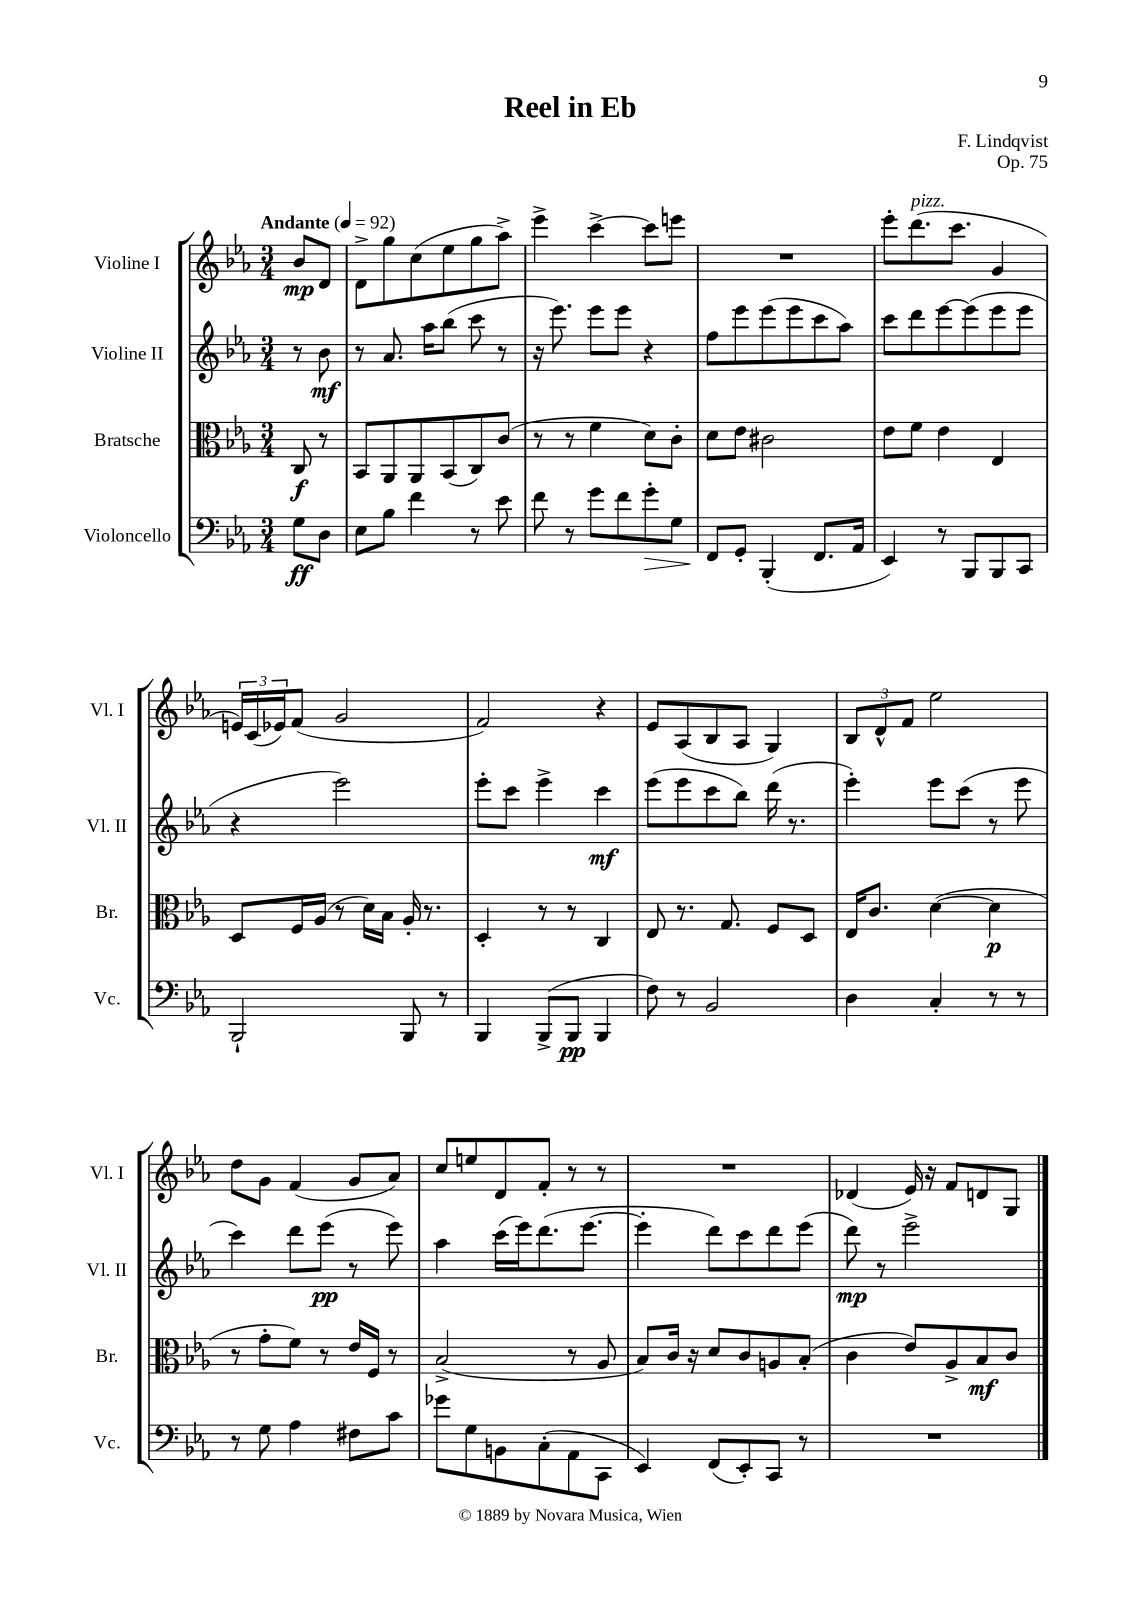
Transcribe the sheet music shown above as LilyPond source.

\header { title = "Reel in Eb" composer = "F. Lindqvist" opus = "Op. 75" }
<<
\new StaffGroup <<
\new Staff = "s0" \with { instrumentName = "Violine I" shortInstrumentName = "Vl. I" } {
    \clef treble \key ees \major \numericTimeSignature \time 3/4 \partial 4 \tempo "Andante" 4 = 92
    bes'8\mp d'8 |
    d'8-> g''8 c''8( ees''8 g''8 aes''8->) |
    ees'''4-> c'''4~-> c'''8 e'''8 |
    R2. |
    ees'''8-. d'''8.^\markup { \italic "pizz." }( c'''8. g'4 |
    \tuplet 3/2 { e'16) c'16( ees'16) } f'8( g'2 |
    f'2) r4 |
    ees'8 aes8( bes8 aes8 g4) |
    \tuplet 3/2 { bes8 d'8-^ f'8 } ees''2 |
    d''8 g'8 f'4( g'8 aes'8) |
    c''8 e''8 d'8 f'8-. r8 r8 |
    R2. |
    des'4( ees'16) r16 f'8 d'8 g8 \bar "|." |
}
\new Staff = "s1" \with { instrumentName = "Violine II" shortInstrumentName = "Vl. II" } {
    \clef treble \key ees \major \numericTimeSignature \time 3/4 \partial 4
    r8 bes'8\mf |
    r8 aes'8. aes''16 bes''8( c'''8 r8 |
    r16 ees'''8.) ees'''8 ees'''8 r4 |
    f''8 ees'''8 ees'''8( ees'''8 c'''8 aes''8) |
    c'''8 d'''8 ees'''8~ ees'''8( ees'''8 ees'''8 |
    r4 ees'''2) |
    ees'''8-. c'''8 ees'''4-> c'''4\mf |
    ees'''8( ees'''8 c'''8 bes''8) d'''16( r8. |
    ees'''4-.) ees'''8 c'''8( r8 ees'''8 |
    c'''4) d'''8 ees'''8\pp( r8 ees'''8) |
    aes''4 c'''16( ees'''16) d'''8.( ees'''8.~ |
    ees'''4-. d'''8) c'''8 d'''8 ees'''8( |
    d'''8\mp) r8 ees'''2-> \bar "|." |
}
\new Staff = "s2" \with { instrumentName = "Bratsche" shortInstrumentName = "Br." } {
    \clef alto \key ees \major \numericTimeSignature \time 3/4 \partial 4
    c8\f r8 |
    bes,8 aes,8 aes,8 bes,8( c8) c'8( |
    r8 r8 f'4 d'8) c'8-. |
    d'8 ees'8 cis'2 |
    ees'8 f'8 ees'4 ees4 |
    d8 f16 aes16( r8 d'16) bes16 aes16-. r8. |
    d4-. r8 r8 c4 |
    ees8 r8. g8. f8 d8 |
    ees16 c'8. d'4~( d'4\p |
    r8 g'8-. f'8) r8 ees'16 f16 r8 |
    bes2->( r8 aes8 |
    bes8) c'16 r16 d'8 c'8 a8 bes8-.( |
    c'4 ees'8) aes8-> bes8\mf c'8 \bar "|." |
}
\new Staff = "s3" \with { instrumentName = "Violoncello" shortInstrumentName = "Vc." } {
    \clef bass \key ees \major \numericTimeSignature \time 3/4 \partial 4
    g8\ff d8 |
    ees8 bes8 f'4 r8 ees'8 |
    f'8 r8 g'8 f'8 g'8-.\> g8 |
    f,8\! g,8-. bes,,4-.( f,8. aes,16 |
    ees,4) r8 bes,,8 bes,,8 c,8 |
    bes,,2-! bes,,8 r8 |
    bes,,4 bes,,8->( bes,,8\pp bes,,4 |
    f8) r8 bes,2 |
    d4 c4-. r8 r8 |
    r8 g8 aes4 fis8 c'8 |
    ges'8 g8 b,8 c8-.( aes,8 c,8 |
    ees,4) f,8( ees,8-.) c,8 r8 |
    R2. \bar "|." |
}
>>
>>
\layout { \context { \Score \remove "Bar_number_engraver" } }
